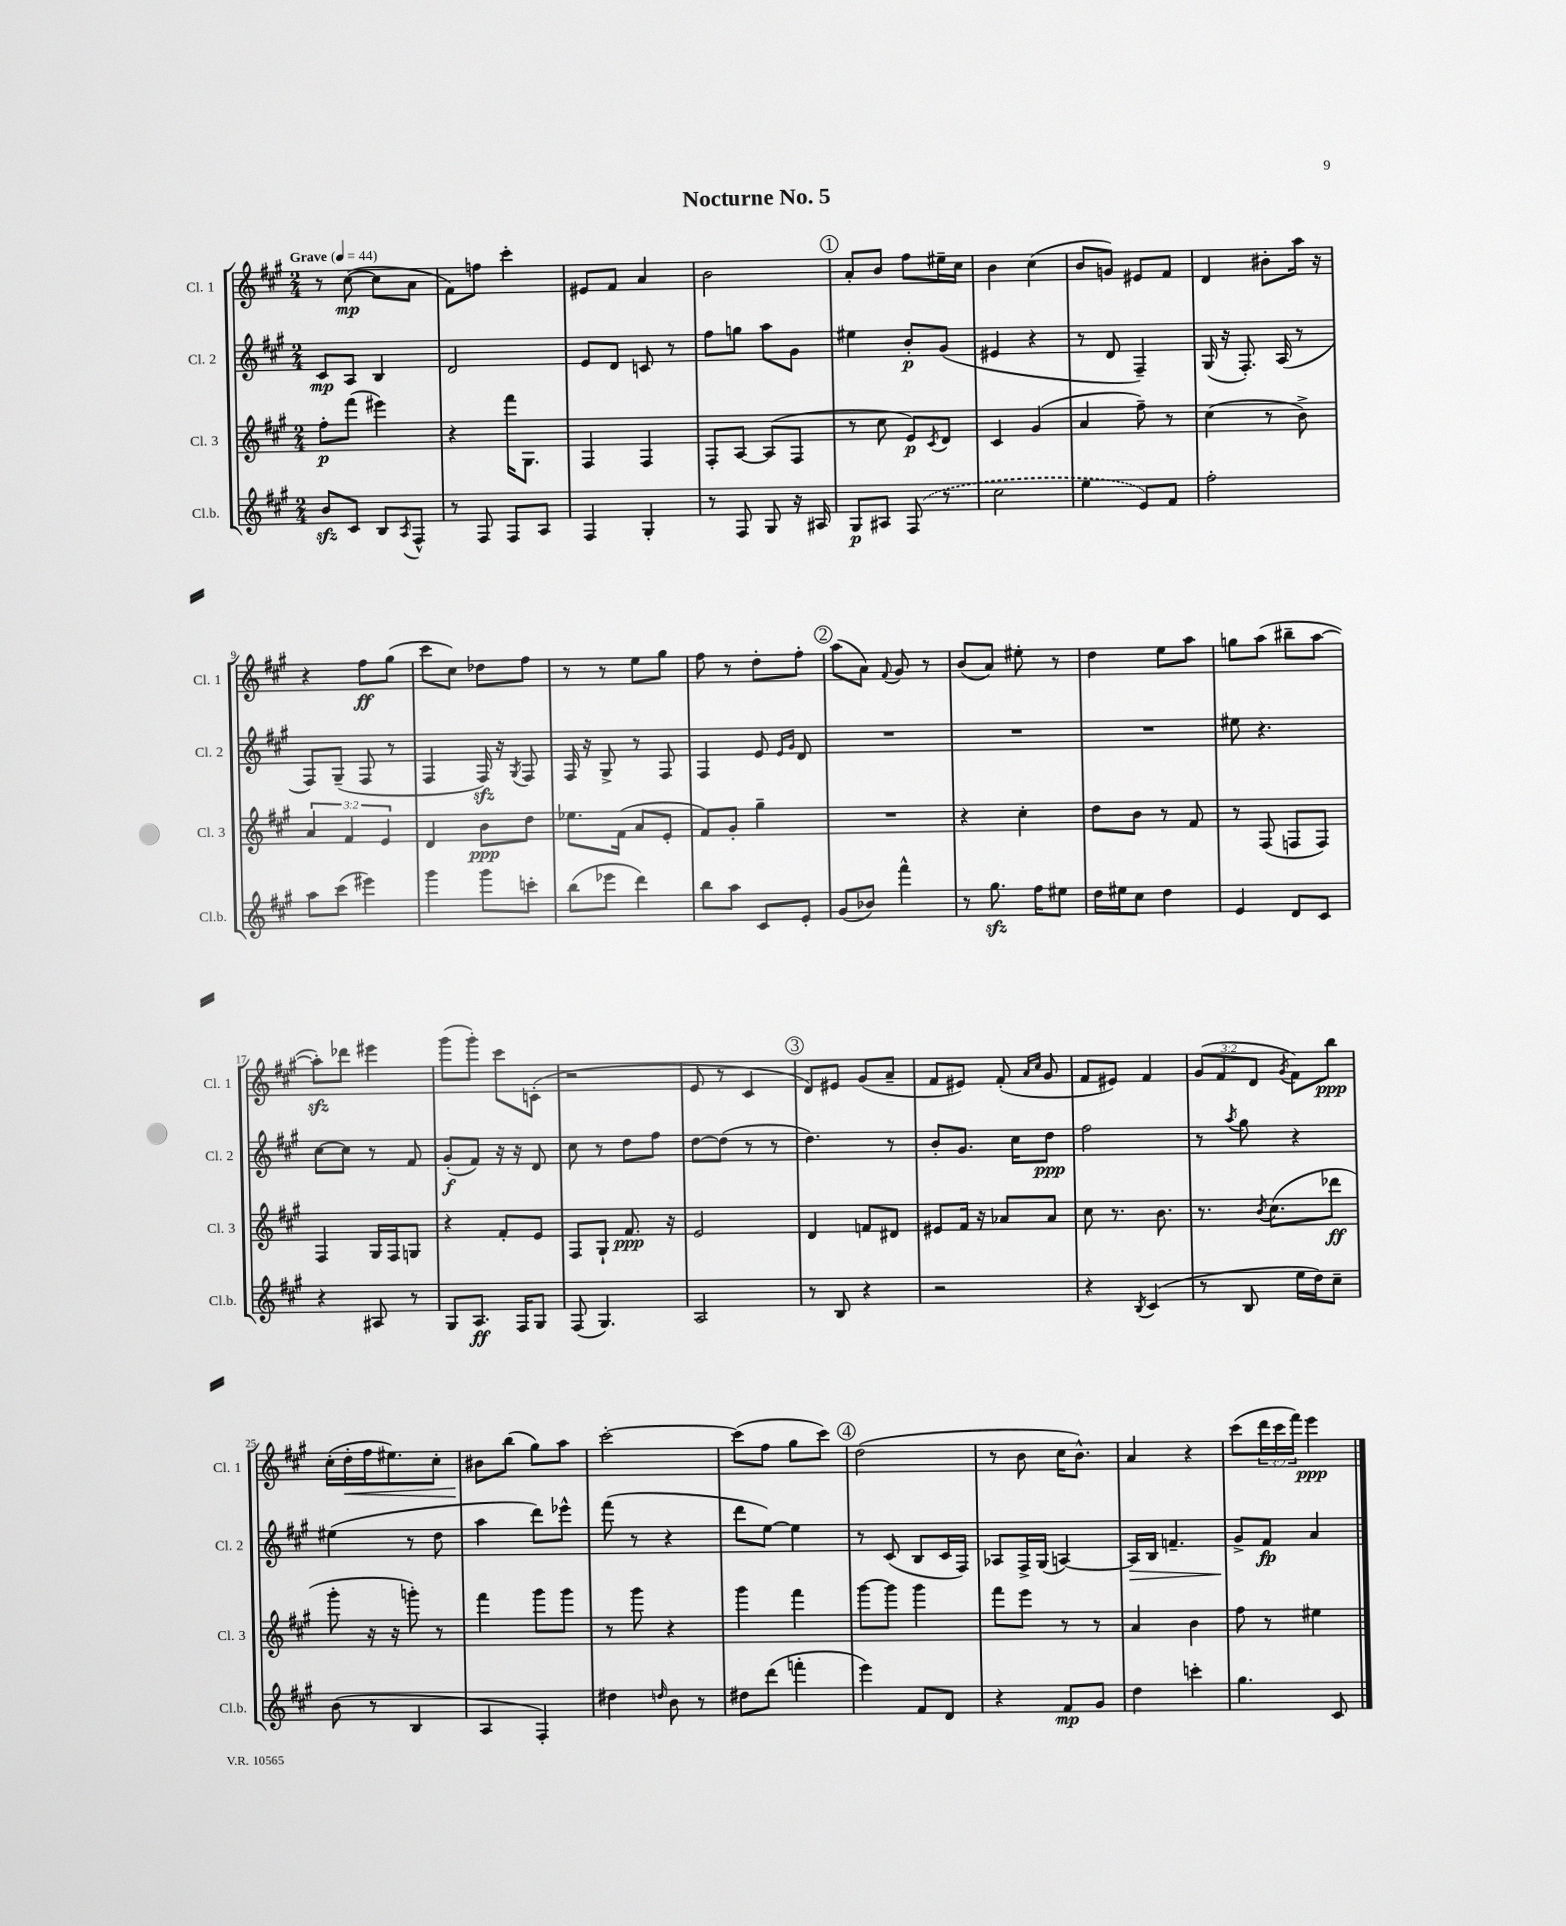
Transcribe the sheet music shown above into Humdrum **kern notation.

**kern	**dynam	**kern	**dynam	**kern	**dynam	**kern	**dynam
*part4	*part4	*part3	*part3	*part2	*part2	*part1	*part1
*staff4	*staff4	*staff3	*staff3	*staff2	*staff2	*staff1	*staff1
*I"Cl.b.	*	*I"Cl. 3	*	*I"Cl. 2	*	*I"Cl. 1	*
*I'Cl.b.	*	*I'Cl. 3	*	*I'Cl. 2	*	*I'Cl. 1	*
*clefG2	*	*clefG2	*	*clefG2	*	*clefG2	*
*k[f#c#g#]	*	*k[f#c#g#]	*	*k[f#c#g#]	*	*k[f#c#g#]	*
*M2/4	*	*M2/4	*	*M2/4	*	*M2/4	*
*MM44	*	*MM44	*	*MM44	*	*MM44	*
=1	=1	=1	=1	=1	=1	=1	=1
!	!	!	!	!	!	!LO:TX:a:B:t=Grave	!
8bzz/L	.	8ff#'\L	p	8c#/L	mp	8r	.
8c#/J	.	(8fff#\J	.	8A/J	.	([8cc#\	mp
8B/L	.	4eee#X\)	.	4B/	.	8cc#\L]	.
8qA/	.	.	.	.	.	.	.
8F#^^/J	.	.	.	.	.	8a\J	.
=2	=2	=2	=2	=2	=2	=2	=2
8r	.	4r	.	2d/	.	8f#\L)	.
8F#/	.	.	.	.	.	8ffn\J	.
8F#/L	.	16fff#\KL	.	.	.	4ccc#'\	.
.	.	8.G#\J	.	.	.	.	.
8A/J	.	.	.	.	.	.	.
=3	=3	=3	=3	=3	=3	=3	=3
4F#/	.	4F#/	.	8e/L	.	8e#X/L	.
.	.	.	.	8d/J	.	8f#/J	.
4G#'/	.	4F#/	.	8cn/	.	4a/	.
.	.	.	.	8r	.	.	.
=4	=4	=4	=4	=4	=4	=4	=4
8r	.	8F#'/L	.	8ff#\L	.	2b\	.
8F#/	.	[8A/J	.	8ggn\J	.	.	.
8G#/	.	(8A/L]	.	8aa\L	.	.	.
16r	.	8F#/J	.	8g#\J	.	.	.
16A#X/	.	.	.	.	.	.	.
!!LO:REH:place=s1:t=1
=5	=5	=5	=5	=5	=5	=5	=5
8G#/L	p	8r	.	4ee#X\	.	8a'/L	.
8A#X/J	.	8cc#\	.	.	.	8b/J	.
(8F#/	.	8e/L)	p	8b'/L	p	8ff#\L	.
.	.	8qc#/	.	.	.	.	.
8r	.	8d/J	.	(8g#/J	.	16ee#X~\L	.
.	.	.	.	.	.	16cc#\JJ	.
=6	=6	=6	=6	=6	=6	=6	=6
2cc#\	.	4c#/	.	4e#X/	.	4b\	.
.	.	(4g#/	.	4r	.	(4cc#\	.
=7	=7	=7	=7	=7	=7	=7	=7
4ee\	.	4a/	.	8r	.	8b/L	.
.	.	.	.	8d/	.	8gn/J)	.
8e/L)	.	8ff#~\)	.	4F#~/)	.	8e#X/L	.
8f#/J	.	8r	.	.	.	8f#/J	.
=8	=8	=8	=8	=8	=8	=8	=8
2ff#'\	.	(4cc#\	.	(16G#/	.	4d/	.
.	.	.	.	16r	.	.	.
.	.	.	.	8.F#'/)	.	.	.
.	.	8r	.	.	.	8b#X'\L	.
.	.	.	.	(16A/	.	.	.
.	.	8b^\)	.	8r	.	16aa\Jk	.
.	.	.	.	.	.	16r	.
!!LO:LB:g=z
=9	=9	=9	=9	=9	=9	=9	=9
8aa\L	.	6a/	.	8F#/L)	.	4r	.
(8ccc#\J	.	.	.	(8G#~/J	.	.	.
.	.	6f#/	.	.	.	.	.
4eee#X\)	.	.	.	8F#/	.	8ff#\L	ff
.	.	6e/	.	.	.	.	.
.	.	.	.	8r	.	(8gg#\J	.
=10	=10	=10	=10	=10	=10	=10	=10
4ggg#\	.	4d/	.	4F#/	.	8ccc#\L	.
.	.	.	.	.	.	8cc#\J)	.
8ggg#\L	.	8b\L	ppp	16F#zz/)	.	8dd-X\L	.
.	.	.	.	16r	.	.	.
.	.	.	.	8qG#/	.	.	.
8cccn'\J	.	8dd\J	.	8F#/	.	8ff#\J	.
=11	=11	=11	=11	=11	=11	=11	=11
(8bb\L	.	8.ee-X\L	.	16F#/	.	8r	.
.	.	.	.	16r	.	.	.
8eee-X\J	.	.	.	8G#^/	.	8r	.
.	.	(16f#\Jk	.	.	.	.	.
4ddd\)	.	8a/L	.	8r	.	8ee\L	.
.	.	8e'/J	.	8F#/	.	8gg#\J	.
=12	=12	=12	=12	=12	=12	=12	=12
8bb\L	.	8f#/L)	.	4F#/	.	8ff#\	.
8aa\J	.	8g#'/J	.	.	.	8r	.
8c#/L	.	4gg#~\	.	8e/	.	8dd'\L	.
.	.	.	.	16qqe/LL	.	.	.
.	.	.	.	16qqg#/JJ	.	.	.
8e'/J	.	.	.	8d/	.	8ff#'\J	.
!!LO:REH:place=s1:t=2
=13	=13	=13	=13	=13	=13	=13	=13
(8g#/L	.	2r	.	2r	.	(8aa\L	.
8b-X/J)	.	.	.	.	.	8a\J)	.
.	.	.	.	.	.	8qqf#/	.
4fff#^^\	.	.	.	.	.	8g#/	.
.	.	.	.	.	.	8r	.
=14	=14	=14	=14	=14	=14	=14	=14
8r	.	4r	.	2r	.	(8b/L	.
8.gg#zz\	.	.	.	.	.	8a/J)	.
.	.	4cc#'\	.	.	.	8ee#X'\	.
16ff#\KL	.	.	.	.	.	.	.
8ee#X\J	.	.	.	.	.	8r	.
=15	=15	=15	=15	=15	=15	=15	=15
16dd\LL	.	8dd\L	.	2r	.	4dd\	.
16ee#X\J	.	.	.	.	.	.	.
8cc#\J	.	8b\J	.	.	.	.	.
4dd\	.	8r	.	.	.	8ee\L	.
.	.	8f#/	.	.	.	8aa\J	.
=16	=16	=16	=16	=16	=16	=16	=16
4e/	.	8r	.	8ee#X\	.	8ggn\L	.
.	.	(8F#/	.	4.r	.	(8aa\J	.
8d/L	.	8Fn/L	.	.	.	8bb#X~\L	.
8c#/J	.	8F/J)	.	.	.	[8aa\J	.
!!LO:LB:g=z
=17	=17	=17	=17	=17	=17	=17	=17
4r	.	4F#/	.	[8cc#\L	.	8aazz'\L])	.
.	.	.	.	8cc#\J]	.	8ddd-X\J	.
8A#X/	.	16G#/LL	.	8r	.	4eee#X\	.
.	.	16F#/J	.	.	.	.	.
8r	.	8Gn/J	.	8f#/	.	.	.
=18	=18	=18	=18	=18	=18	=18	=18
8G#/L	.	4r	.	(8g#'/L	f	(8ggg#\L	.
8.A/J	ff	.	.	8f#/J)	.	8ggg#'\J)	.
.	.	8f#'/L	.	16r	.	8ccc#\L	.
16F#/KL	.	.	.	16r	.	.	.
8G#/J	.	8e/J	.	8d/	.	(8cn'\J	.
=19	=19	=19	=19	=19	=19	=19	=19
(8F#/	.	8F#/L	.	8cc#\	.	2r	.
4.G#/)	.	8G#`/J	.	8r	.	.	.
.	.	8.f#/	ppp	8dd\L	.	.	.
.	.	.	.	8ff#\J	.	.	.
.	.	16r	.	.	.	.	.
=20	=20	=20	=20	=20	=20	=20	=20
2A/	.	2e/	.	[8dd\L	.	8e/	.
.	.	.	.	(8dd\J]	.	8r	.
.	.	.	.	8r	.	4c#/	.
.	.	.	.	8r	.	.	.
!!LO:REH:place=s1:t=3
=21	=21	=21	=21	=21	=21	=21	=21
8r	.	4d/	.	4.dd\)	.	8d/L)	.
8B/	.	.	.	.	.	8e#X/J	.
4r	.	8fn/L	.	.	.	(8g#/L	.
.	.	8d#X/J	.	8r	.	8a~/J	.
=22	=22	=22	=22	=22	=22	=22	=22
2r	.	8e#X/L	.	8b'/L	.	8f#/L	.
.	.	16f#/Jk	.	8.g#/J	.	8e#X/J)	.
.	.	16r	.	.	.	.	.
.	.	8a-X/L	.	.	.	(8f#'/	.
.	.	.	.	16cc#\KL	.	.	.
.	.	.	.	.	.	16qqa/LL	.
.	.	.	.	.	.	16qqcc#/JJ	.
.	.	8a-/J	.	8dd\J	ppp	8g#/	.
=23	=23	=23	=23	=23	=23	=23	=23
4r	.	8cc#\	.	2ff#\	.	8f#/L	.
.	.	8.r	.	.	.	8e#X/J)	.
8qB/	.	.	.	.	.	.	.
(4c#/	.	.	.	.	.	4f#/	.
.	.	8.b\	.	.	.	.	.
=24	=24	=24	=24	=24	=24	=24	=24
8r	.	8.r	.	8r	.	(12g#/L	.
.	.	.	.	.	.	12f#/	.
.	.	.	.	8qaa/	.	.	.
8B/	.	.	.	8gg#\	.	.	.
.	.	.	.	.	.	12d/J	.
.	.	8qb/	.	.	.	.	.
.	.	(8.cc#\L	.	.	.	.	.
.	.	.	.	.	.	8qg#/	.
16ee\LL	.	.	.	4r	.	8f#\L)	.
16dd\J)	.	.	.	.	.	.	.
8cc#~\J	.	8ddd-X\J	ff	.	.	8bb\J	ppp
!!LO:LB:g=z
=25	=25	=25	=25	=25	=25	=25	=25
(8b\	.	8ggg#'\	.	(4ee#X\	.	(16cc#'\LL	.
!	!	!	!	!	!	!	!LO:HP:b
.	.	.	.	.	.	16dd'\	<
8r	.	16r	.	.	.	16ff#\J	.
.	.	16r	.	.	.	8.ee#X\)	.
4B/	.	8gggn'\)	.	8r	.	.	.
.	.	8r	.	8dd\	.	8cc#'\J	.
=26	=26	=26	=26	=26	=26	=26	=26
4A/	.	4fff#\	.	4aa\	.	8b#X\L	.
.	.	.	.	.	.	(8bb\J	[
4F#'/)	.	8ggg#\L	.	8ddd\L)	.	8gg#\L)	.
.	.	8ggg#\J	.	8eee-X^^\J	.	8aa\J	.
=27	=27	=27	=27	=27	=27	=27	=27
4dd#X\	.	8r	.	(8fff#\	.	[2ccc#'\	.
.	.	8ggg#\	.	8r	.	.	.
16qqddn/	.	.	.	.	.	.	.
8b\	.	4r	.	4r	.	.	.
8r	.	.	.	.	.	.	.
=28	=28	=28	=28	=28	=28	=28	=28
8dd#X\L	.	4ggg#\	.	8ddd\L	.	(8ccc#\L]	.
(8ddd\J	.	.	.	[8ee\J)	.	8ff#\J	.
4fffn'\	.	4fff#\	.	4ee\]	.	8gg#\L	.
.	.	.	.	.	.	8ccc#\J)	.
!!LO:REH:place=s1:t=4
=29	=29	=29	=29	=29	=29	=29	=29
4eee\)	.	[8ggg#\L	.	8r	.	(2dd\	.
.	.	8ggg#\J]	.	(8c#/	.	.	.
8f#/L	.	4ggg#\	.	8B/L	.	.	.
8d/J	.	.	.	16c#/L	.	.	.
.	.	.	.	16F#/JJ)	.	.	.
=30	=30	=30	=30	=30	=30	=30	=30
4r	.	8fff#\L	.	8A-X/L	.	8r	.
.	.	8eee\J	.	16F#^/L	.	8b\	.
.	.	.	.	(16G#/JJ	.	.	.
8f#/L	mp	8r	.	[4An/)	.	16cc#\KL	.
.	.	.	.	.	.	8.b^^\J)	.
8g#/J	.	8r	.	.	.	.	.
=31	=31	=31	=31	=31	=31	=31	=31
!	!	!	!	!	!LO:HP:b	!	!
4dd\	.	4a/	.	16A/LL]	>	4a/	.
.	.	.	.	16B/JJ	.	.	.
.	.	.	.	4.fn~/	.	.	.
4cccn'\	.	4b\	.	.	.	4r	.
=32	=32	=32	=32	=32	=32	=32	=32
4.gg#\	.	8ff#\	.	8g#^/L	.	(8ccc#\L	.
.	.	8r	.	8f#/J	] fp	24ddd\L	.
.	.	.	.	.	.	24ccc#\	.
.	.	.	.	.	.	24fff#\JJ)	.
.	.	4ee#X\	.	4a/	.	4eee\	ppp
8c#/	.	.	.	.	.	.	.
==	==	==	==	==	==	==	==
*-	*-	*-	*-	*-	*-	*-	*-
